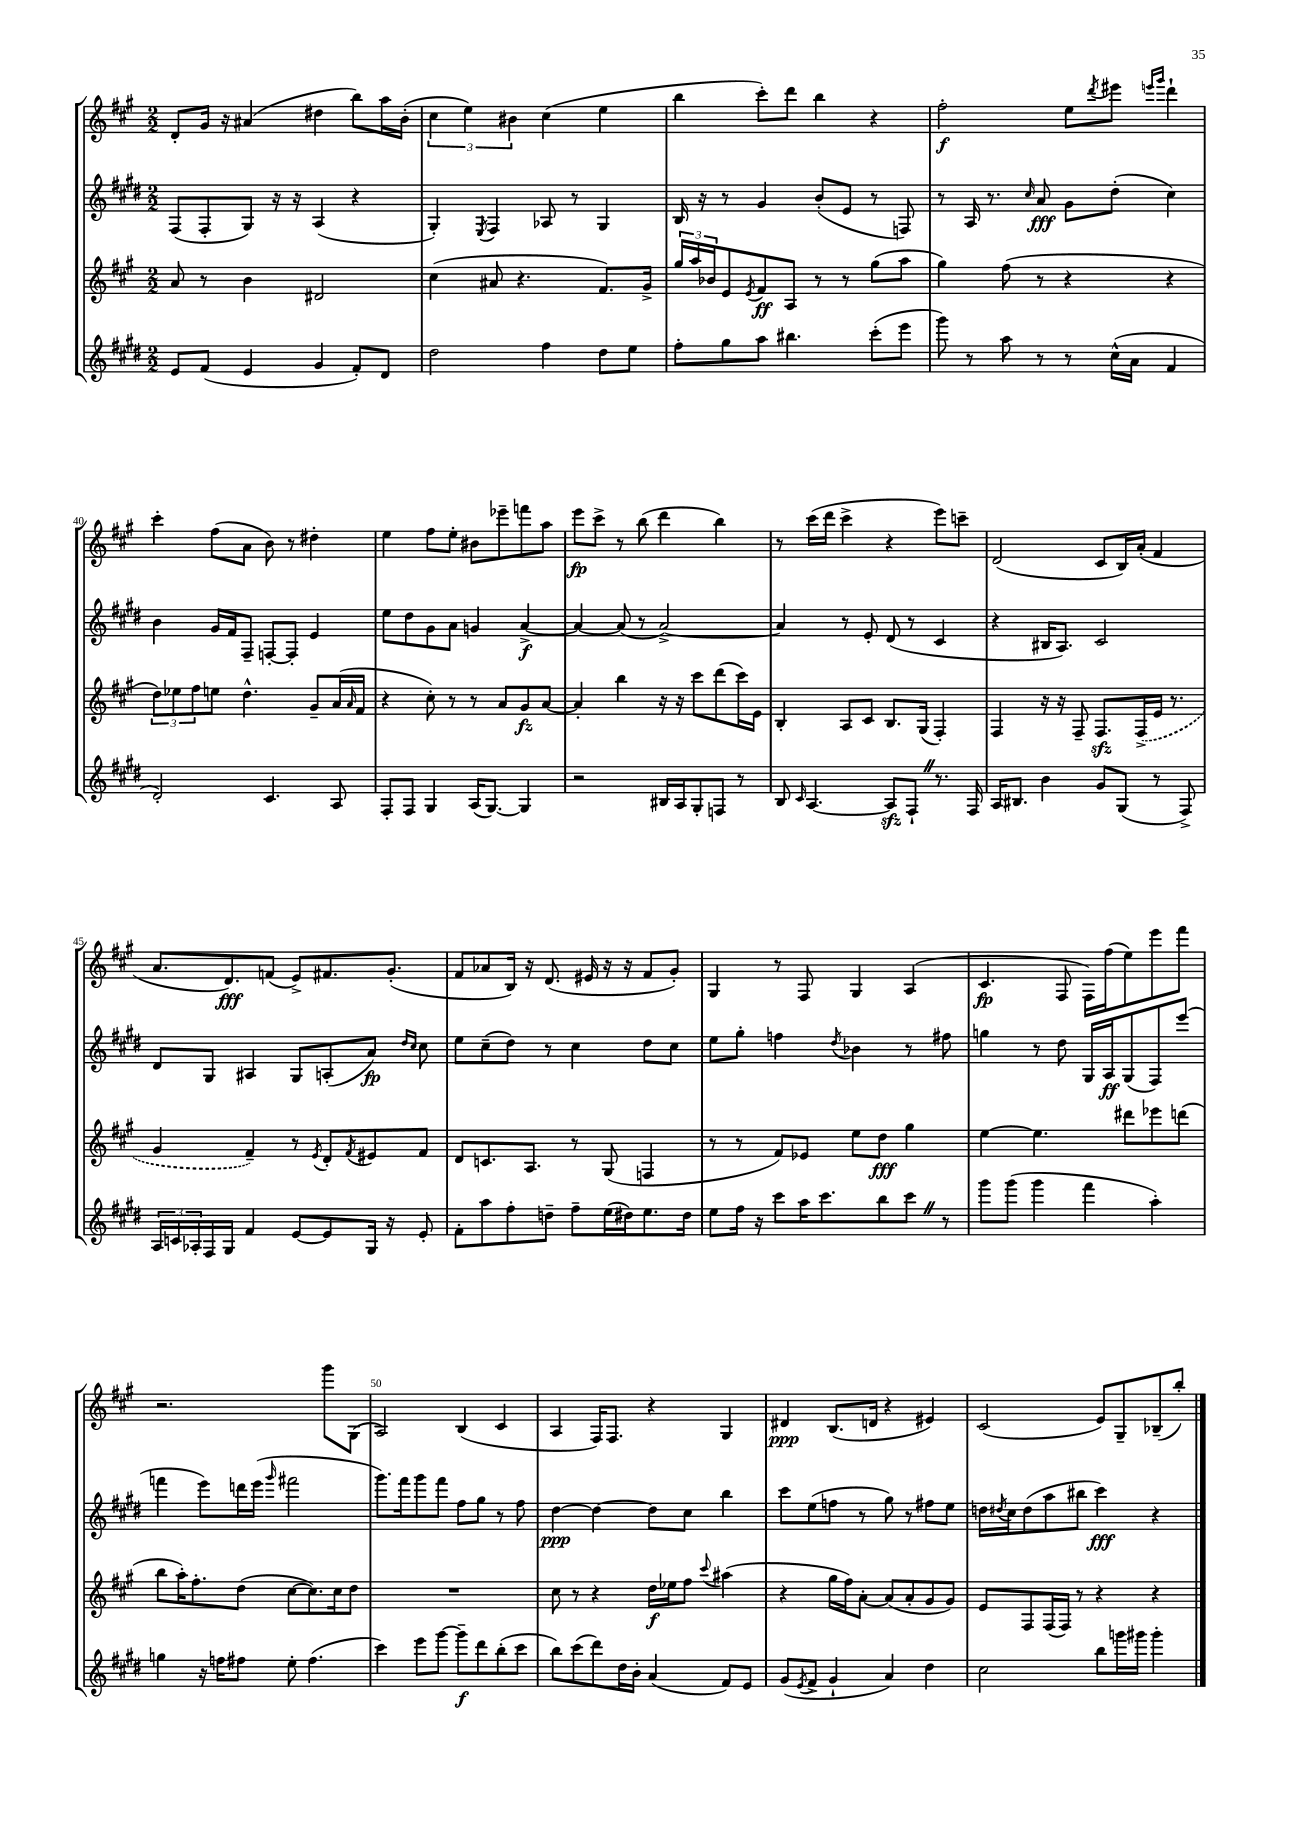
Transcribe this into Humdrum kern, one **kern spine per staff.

**kern	**dynam	**kern	**dynam	**kern	**dynam	**kern	**dynam
*part4	*part4	*part3	*part3	*part2	*part2	*part1	*part1
*staff4	*staff4	*staff3	*staff3	*staff2	*staff2	*staff1	*staff1
*clefG2	*	*clefG2	*	*clefG2	*	*clefG2	*
*k[f#c#g#d#]	*	*k[f#c#g#]	*	*k[f#c#g#d#]	*	*k[f#c#g#]	*
*M2/2	*	*M2/2	*	*M2/2	*	*M2/2	*
=36	=36	=36	=36	=36	=36	=36	=36
8e/L	.	8a/	.	(8F#/L	.	8d'/L	.
(8f#/J	.	8r	.	8F#'/	.	16g#/Jk	.
.	.	.	.	.	.	16r	.
4e/	.	4b\	.	8G#/J)	.	(4a#X/	.
.	.	.	.	16r	.	.	.
.	.	.	.	16r	.	.	.
4g#/	.	2d#X/	.	(4A/	.	4dd#X\	.
8f#'/L)	.	.	.	4r	.	8bb\L)	.
8d#/J	.	.	.	.	.	16aa\L	.
.	.	.	.	.	.	(16b'\JJ	.
=37	=37	=37	=37	=37	=37	=37	=37
2dd#\	.	(4cc#\	.	4G#'/)	.	6cc#\	.
.	.	.	.	.	.	6ee\)	.
.	.	.	.	8qE/	.	.	.
.	.	8a#X/	.	4F#/	.	.	.
.	.	.	.	.	.	6b#X\	.
.	.	4.r	.	.	.	.	.
4ff#\	.	.	.	8A-X/	.	(4cc#\	.
.	.	.	.	8r	.	.	.
8dd#\L	.	8.f#/L)	.	4G#/	.	4ee\	.
8ee\J	.	.	.	.	.	.	.
.	.	16g#^/Jk	.	.	.	.	.
=38	=38	=38	=38	=38	=38	=38	=38
8ff#'\L	.	24gg#/LL	.	16B/	.	4bb\	.
.	.	24aa/	.	.	.	.	.
.	.	.	.	16r	.	.	.
.	.	24b-X/J	.	.	.	.	.
8gg#\	.	8e/	.	8r	.	.	.
.	.	8qe/	.	.	.	.	.
8aa\J	.	8f#/	ff	4g#/	.	8ccc#'\L)	.
4.bb#X\	.	8A/J	.	.	.	8ddd\J	.
.	.	8r	.	(8b'/L	.	4bb\	.
.	.	8r	.	8e/J	.	.	.
(8ccc#'\L	.	(8gg#\L	.	8r	.	4r	.
8eee\J	.	8aa\J	.	8Fn/)	.	.	.
=39	=39	=39	=39	=39	=39	=39	=39
8ggg#\)	.	4gg#\)	.	8r	.	2ff#'\	f
8r	.	.	.	16A/	.	.	.
.	.	.	.	8.r	.	.	.
8aa\	.	(8ff#\	.	.	.	.	.
.	.	.	.	16qqcc#/	.	.	.
8r	.	8r	.	8a/	fff	.	.
8r	.	4r	.	8g#\L	.	8ee\L	.
.	.	.	.	.	.	8qddd/	.
(16cc#^^\LL	.	.	.	(8dd#'\J	.	8eee#X\J	.
16a\JJ	.	.	.	.	.	.	.
.	.	.	.	.	.	16qqeeen/LL	.
.	.	.	.	.	.	16qqggg#/JJ	.
4f#/	.	4r	.	4cc#\)	.	4ddd`\	.
!!LO:LB:g=z
=40	=40	=40	=40	=40	=40	=40	=40
2d#'/)	.	12dd\L)	.	4b\	.	4ccc#'\	.
.	.	12ee-X\	.	.	.	.	.
.	.	12ff#\	.	.	.	.	.
.	.	8een\J	.	16g#/LL	.	(8ff#\L	.
.	.	.	.	16f#/J	.	.	.
.	.	4.dd^^\	.	8F#~/J	.	8a\J	.
4.c#/	.	.	.	[8Fn'/L	.	8b\)	.
.	.	.	.	8F'/J]	.	8r	.
.	.	8g#~/L	.	4e/	.	4dd#X'\	.
8A/	.	(16a/L	.	.	.	.	.
.	.	16qqa/	.	.	.	.	.
.	.	16f#/JJ	.	.	.	.	.
=41	=41	=41	=41	=41	=41	=41	=41
8F#'/L	.	4r	.	8ee\L	.	4ee\	.
8F#/J	.	.	.	8dd#\	.	.	.
4G#/	.	8cc#'\)	.	8g#\	.	8ff#\L	.
.	.	8r	.	8a\J	.	8ee'\J	.
(16A/KL	.	8r	.	4gn/	.	8b#X\L	.
[8.G#/J)	.	.	.	.	.	.	.
.	.	8a/L	.	.	.	8eee-X~\	.
4G#/]	.	8g#/	fz	[4a^/	f	8fffn\	.
.	.	[8a/J	.	.	.	8aa\J	.
=42	=42	=42	=42	=42	=42	=42	=42
2r	.	4a'/]	.	4a/_	.	8eee\L	fp
.	.	.	.	.	.	8ccc#^\J	.
.	.	4bb\	.	(8a/]	.	8r	.
.	.	.	.	8r	.	(8bb\	.
16B#X/LL	.	16r	.	[2a^/)	.	4ddd\	.
16A/J	.	16r	.	.	.	.	.
8G#'/	.	8ccc#\L	.	.	.	.	.
8Fn/J	.	(8ddd\	.	.	.	4bb\)	.
8r	.	16ccc#\L)	.	.	.	.	.
.	.	16e\JJ	.	.	.	.	.
=43	=43	=43	=43	=43	=43	=43	=43
8B/	.	4B'/	.	4a/]	.	8r	.
16qqc#/	.	.	.	.	.	.	.
[4.A/	.	.	.	.	.	(16ccc#\LL	.
.	.	.	.	.	.	16ddd\JJ	.
.	.	8A/L	.	8r	.	4ccc#^\	.
.	.	8c#/J	.	8e'/	.	.	.
8Azz/L]	.	8.B/L	.	(8d#/	.	4r	.
8F#`Z/J	.	.	.	8r	.	.	.
.	.	(16G#/Jk	.	.	.	.	.
8.r	.	4F#'/)	.	4c#/	.	8eee\L)	.
.	.	.	.	.	.	8cccn~\J	.
16F#/	.	.	.	.	.	.	.
=44	=44	=44	=44	=44	=44	=44	=44
16A/KL	.	4F#/	.	4r	.	(2d/	.
8.B#X/J	.	.	.	.	.	.	.
4b\	.	16r	.	16B#X/KL	.	.	.
.	.	16r	.	8.A/J)	.	.	.
.	.	8F#~/	.	.	.	.	.
8g#/L	.	8.F#zz/L	.	2c#/	.	8c#/L	.
(8G#/J	.	.	.	.	.	16B/L)	.
.	.	(16F#^/L	.	.	.	(16a'/JJ	.
8r	.	16e/JJ	.	.	.	4f#/	.
.	.	8.r	.	.	.	.	.
8F#^/)	.	.	.	.	.	.	.
!!LO:LB:g=z
=45	=45	=45	=45	=45	=45	=45	=45
24A/LL	.	4g#/	.	8d#/L	.	8.a/L	.
24cn/	.	.	.	.	.	.	.
24A-X'/	.	.	.	.	.	.	.
16F#/	.	.	.	8G#/J	.	.	.
16G#/JJ	.	.	.	.	.	8.d/)	fff
4f#/	.	4f#~/)	.	4A#X/	.	.	.
.	.	.	.	.	.	(8fn/J	.
[8e/L	.	8r	.	8G#/L	.	8e^/L)	.
.	.	8qe/	.	.	.	.	.
8e/]	.	8d'/L	.	(8An'/	.	8.f#X/	.
.	.	8qf#/	.	.	.	.	.
16G#/Jk	.	8e#X/	.	8a/J)	fp	.	.
16r	.	.	.	.	.	(8.g#'/J	.
.	.	.	.	16qqdd#/LL	.	.	.
.	.	.	.	16qqcc#/JJ	.	.	.
8e'/	.	8f#/J	.	8cc#\	.	.	.
=46	=46	=46	=46	=46	=46	=46	=46
8f#'\L	.	8d/L	.	8ee\L	.	8f#/L	.
8aa\	.	8.cn/	.	(8cc#~\	.	8a-X/	.
8ff#'\	.	.	.	8dd#\J)	.	16B/Jk)	.
.	.	8.A/J	.	.	.	16r	.
8ddn~\J	.	.	.	8r	.	(8.d/	.
8ff#~\L	.	8r	.	4cc#\	.	.	.
.	.	.	.	.	.	16e#X/	.
(16ee\L	.	(8G#/	.	.	.	16r	.
16dd#X\J)	.	.	.	.	.	16r	.
8.ee\	.	4Fn/	.	8dd#\L	.	8f#/L	.
.	.	.	.	8cc#\J	.	8g#'/J)	.
16dd#\Jk	.	.	.	.	.	.	.
=47	=47	=47	=47	=47	=47	=47	=47
8ee\L	.	8r	.	8ee\L	.	4G#/	.
16ff#\Jk	.	8r	.	8gg#'\J	.	.	.
16r	.	.	.	.	.	.	.
8ccc#\L	.	8f#/L)	.	4ffn\	.	8r	.
16aa\K	.	8e-X/J	.	.	.	8F#/	.
8.ccc#\	.	.	.	.	.	.	.
.	.	.	.	8qdd#/	.	.	.
.	.	8ee\L	.	4b-X\	.	4G#/	.
8bb\	.	8dd\J	fff	.	.	.	.
8ccc#Z\J	.	4gg#\	.	8r	.	(4A/	.
8r	.	.	.	8ff#X\	.	.	.
=48	=48	=48	=48	=48	=48	=48	=48
8ggg#\L	.	[4ee\	.	4ggn\	.	4.c#/	fp
(8ggg#\J	.	.	.	.	.	.	.
4ggg#\	.	4.ee\]	.	8r	.	.	.
.	.	.	.	8dd#\	.	8F#/	.
4fff#\	.	.	.	16G#/LL	.	16F#\LL)	.
.	.	.	.	16A/J	ff	(16ff#\J	.
.	.	8ddd#X\L	.	(8G#/	.	8ee\)	.
4aa'\)	.	8eee-X\	.	8F#/)	.	8eee\	.
.	.	(8dddn\J	.	(8eee/J	.	8fff#\J	.
!!LO:LB:g=z
=49	=49	=49	=49	=49	=49	=49	=49
4ggn\	.	8bb\L	.	4fffn\	.	2.r	.
.	.	16aa'\K)	.	.	.	.	.
.	.	8.ff#'\	.	.	.	.	.
16r	.	.	.	8eee\L)	.	.	.
16ffn\KL	.	.	.	.	.	.	.
8ff#X\J	.	(8dd\J	.	16dddn\L	.	.	.
.	.	.	.	(16eee\JJ	.	.	.
.	.	.	.	16qqggg#/	.	.	.
8ee'\	.	[8cc#\L	.	2fff#X\	.	.	.
(4.ff#\	.	8.cc#\])	.	.	.	.	.
.	.	.	.	.	.	8ggg#\L	.
.	.	16cc#\k	.	.	.	.	.
.	.	8dd\J	.	.	.	(8G#\J	.
=50	=50	=50	=50	=50	=50	=50	=50
4ccc#\)	.	1r	.	8.ggg#\L)	.	2A/)	.
.	.	.	.	16fff#\k	.	.	.
8eee\L	.	.	.	8ggg#\	.	.	.
[8ggg#\J	.	.	.	8fff#\J	.	.	.
8ggg#~\L]	f	.	.	8ff#\L	.	(4B/	.
8ddd#\	.	.	.	8gg#\J	.	.	.
(8bb'\	.	.	.	8r	.	4c#/	.
8ccc#\J	.	.	.	8ff#\	.	.	.
=51	=51	=51	=51	=51	=51	=51	=51
8bb\L)	.	8cc#\	.	[4dd#\	ppp	4A/	.
(8ccc#\	.	8r	.	.	.	.	.
8ddd#\)	.	4r	.	4dd#\_	.	16F#/KL)	.
.	.	.	.	.	.	8.F#/J	.
16dd#\L	.	.	.	.	.	.	.
16b'\JJ	.	.	.	.	.	.	.
(4a/	.	16dd\LL	f	8dd#\L]	.	4r	.
.	.	16ee-X\J	.	.	.	.	.
.	.	8ff#\J	.	8cc#\J	.	.	.
.	.	8qqccc#/	.	.	.	.	.
8f#/L)	.	(4aa#X\	.	4bb\	.	4G#/	.
8e/J	.	.	.	.	.	.	.
=52	=52	=52	=52	=52	=52	=52	=52
(8g#/L	.	4r	.	8ccc#\L	.	4d#X/	ppp
8qe/	.	.	.	.	.	.	.
8f#^/J	.	.	.	(8ee\	.	.	.
4g#`/	.	16gg#\LL	.	8ffn\J	.	(8.B/L	.
.	.	16ff#\J)	.	.	.	.	.
.	.	[8a'\J	.	8r	.	.	.
.	.	.	.	.	.	16dn/Jk	.
4a/)	.	(8a/L]	.	8gg#\)	.	4r	.
.	.	8a'/	.	8r	.	.	.
4dd#\	.	8g#/	.	8ff#X\L	.	4e#X/)	.
.	.	8g#/J)	.	8ee\J	.	.	.
=53	=53	=53	=53	=53	=53	=53	=53
2cc#\	.	8e/L	.	16ddn\LL	.	(2c#/	.
.	.	.	.	8qdd#X/	.	.	.
.	.	.	.	16cc#\J	.	.	.
.	.	8F#/	.	(8dd#\	.	.	.
.	.	(16F#/L	.	8aa\	.	.	.
.	.	16F#/JJ)	.	.	.	.	.
.	.	8r	.	8bb#X\J	.	.	.
8bb\L	.	4r	.	4ccc#\)	fff	8e/L)	.
16gggn\L	.	.	.	.	.	8G#~/	.
16ggg#X\JJ	.	.	.	.	.	.	.
4ggg#'\	.	4r	.	4r	.	(8B-X~/	.
.	.	.	.	.	.	8bb'/J)	.
==	==	==	==	==	==	==	==
*-	*-	*-	*-	*-	*-	*-	*-
